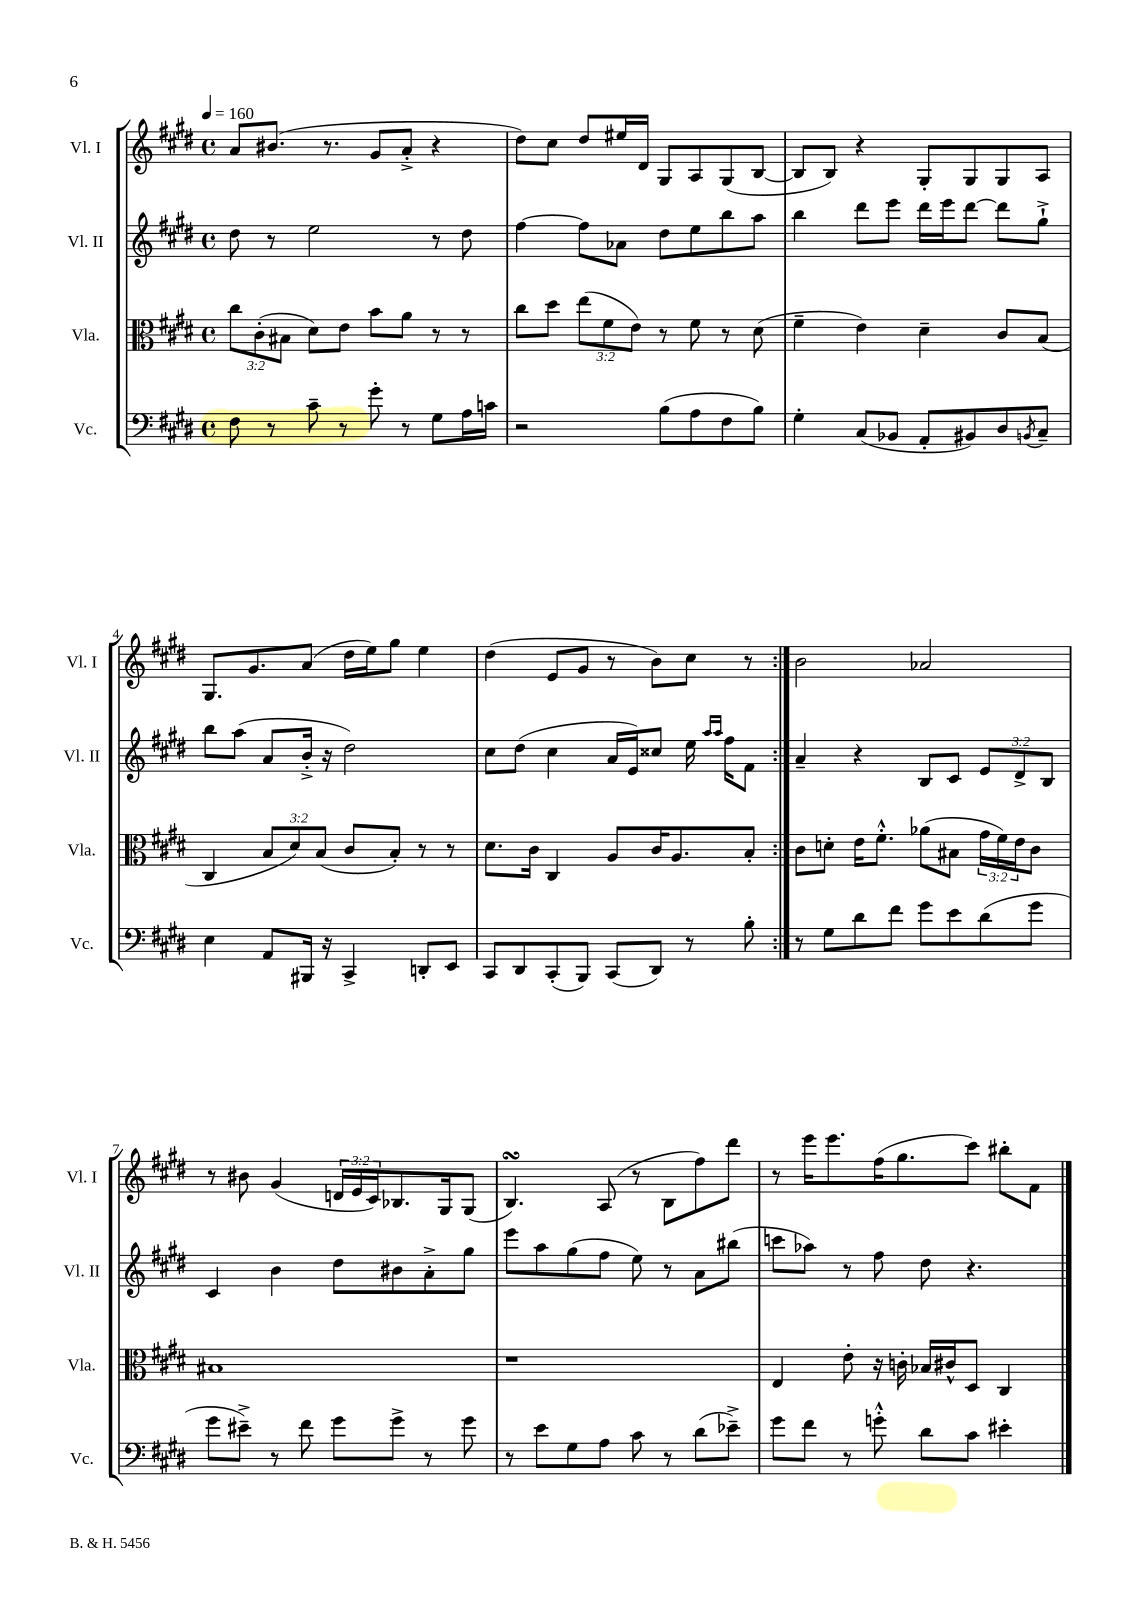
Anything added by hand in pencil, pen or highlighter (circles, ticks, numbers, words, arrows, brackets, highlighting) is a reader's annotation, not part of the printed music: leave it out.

**kern	**kern	**kern	**kern
*part4	*part3	*part2	*part1
*staff4	*staff3	*staff2	*staff1
*I"Vc.	*I"Vla.	*I"Vl. II	*I"Vl. I
*I'Vc.	*I'Vla.	*I'Vl. II	*I'Vl. I
*clefF4	*clefC3	*clefG2	*clefG2
*k[f#c#g#d#]	*k[f#c#g#d#]	*k[f#c#g#d#]	*k[f#c#g#d#]
*M4/4	*M4/4	*M4/4	*M4/4
*met(c)	*met(c)	*met(c)	*met(c)
*MM160	*MM160	*MM160	*MM160
=1	=1	=1	=1
8F#\	12cc#\L	8dd#\	8a/L
.	(12c#'\	.	.
8r	.	8r	(8.b#X/J
.	12B#X\J	.	.
8c#~\	8d#\L)	2ee\	.
.	.	.	8.r
8r	8e\J	.	.
8g#'\	8b\L	.	8g#/L
8r	8a\J	.	8a'^/J
8G#\L	8r	8r	4r
16A\L	8r	8dd#\	.
16cn\JJ	.	.	.
=2	=2	=2	=2
2r	8cc#\L	[4ff#\	8dd#\L)
.	8dd#\J	.	8cc#\J
.	(12ee\L	8ff#\L]	8dd#/L
.	12f#\	.	.
.	.	8a-X\J	16ee#X/L
.	12e\J)	.	.
.	.	.	16d#/JJ
(8B\L	8r	8dd#\L	8G#/L
8A\	8f#\	8ee\	8A/
8F#\	8r	8bb\	(8G#/
8B\J)	(8d#\	8aa\J	[8B/J
=3	=3	=3	=3
4G#'\	4f#~\	4bb\	8B/L]
.	.	.	8B/J)
(8C#/L	4e\)	8ddd#\L	4r
8BB-X/J	.	8eee\J	.
8AA'/L	4d#~\	16ddd#\LL	8G#'/L
.	.	16eee\J	.
8BB#X/)	.	[8ddd#\J	8G#/
8D#/	8c#/L	8ddd#\L]	8G#/
8qBBn/	.	.	.
8C#~/J	(8B/J	8gg#`^\J	8A/J
!!LO:LB:g=z
=4	=4	=4	=4
4E\	4C#/	8bb\L	8.G#/L
.	.	(8aa\J	.
.	.	.	8.g#/
8AA/L	12B/L	8a/L	.
.	12d#/)	.	.
16BBB#X/Jk	.	16b'^/Jk	(8a/J
.	(12B/J	.	.
16r	.	16r	.
4CC#^/	8c#/L	2dd#\)	16dd#\LL
.	.	.	16ee\J)
.	8B'/J)	.	8gg#\J
8DDn'/L	8r	.	4ee\
8EE/J	8r	.	.
=5	=5	=5	=5
8CC#/L	8.d#\L	8cc#\L	(4dd#\
8DD#/	.	(8dd#\J	.
.	16c#\Jk	.	.
(8CC#'/	4C#/	4cc#\	8e/L
8BBB/J)	.	.	8g#/J
(8CC#/L	8A/L	16a/LL	8r
.	.	16e/J)	.
8DD#/J)	16c#/K	8cc##X/J	8b\L)
.	8.A/	.	.
8r	.	16ee\	8cc#\J
.	.	16qqaa/LL	.
.	.	16qqaa/JJ	.
.	.	16ff#\KL	.
8B'\	8B'/J	8f#\J	8r
=6:|!	=6:|!	=6:|!	=6:|!
8r	8c#\L	4a~/	2b\
8G#\L	8dn'\J	.	.
8d#\	16e\KL	4r	.
.	8.f#'^^\J	.	.
8f#\J	.	.	.
8g#\L	(8a-X\L	8B/L	2a-X/
8e\	8B#X\J	8c#/J	.
(8d#\	24g#\LL	12e/L	.
.	24f#\)	.	.
.	24e\J	12d#^/	.
8g#\J	8c#\J	.	.
.	.	12B/J	.
!!LO:LB:g=z
=7	=7	=7	=7
8g#\L	1B#X	4c#/	8r
8e#X~^\J)	.	.	8b#X\
8r	.	4b\	(4g#/
8f#\	.	.	.
8g#\L	.	8dd#\L	24dn/LL
.	.	.	24e/
.	.	.	24c#/J)
8g#^\J	.	8b#X\	8.B-X/
8r	.	8a'^\	.
.	.	.	16G#/k
8g#\	.	8gg#\J	(8G#/J
=8	=8	=8	=8
8r	1r	8eee\L	4.BsSSS/)
8e\L	.	8aa\	.
8G#\	.	(8gg#\	.
8A\J	.	8ff#\J	(8A/
8c#\	.	8ee\)	8r
8r	.	8r	8B\L
(8d#\L	.	8a\L	8ff#\)
8e-X~^\J)	.	(8bb#X\J	8ddd#\J
=9	=9	=9	=9
8g#\L	4E/	8cccn\L	8r
8f#\J	.	8aa-X\J)	16eee\KL
.	.	.	8.eee\
8r	8e'\	8r	.
8gn'^^\	16r	8ff#\	(16ff#\K
.	16cn'\	.	8.gg#\
8d#\L	16B-X/LL	8dd#\	.
.	16c#X^^/J	.	.
8c#\J	8D#/J	4.r	8ccc#\J)
4e#X'\	4C#/	.	8bb#X'\L
.	.	.	8f#\J
==	==	==	==
*-	*-	*-	*-
